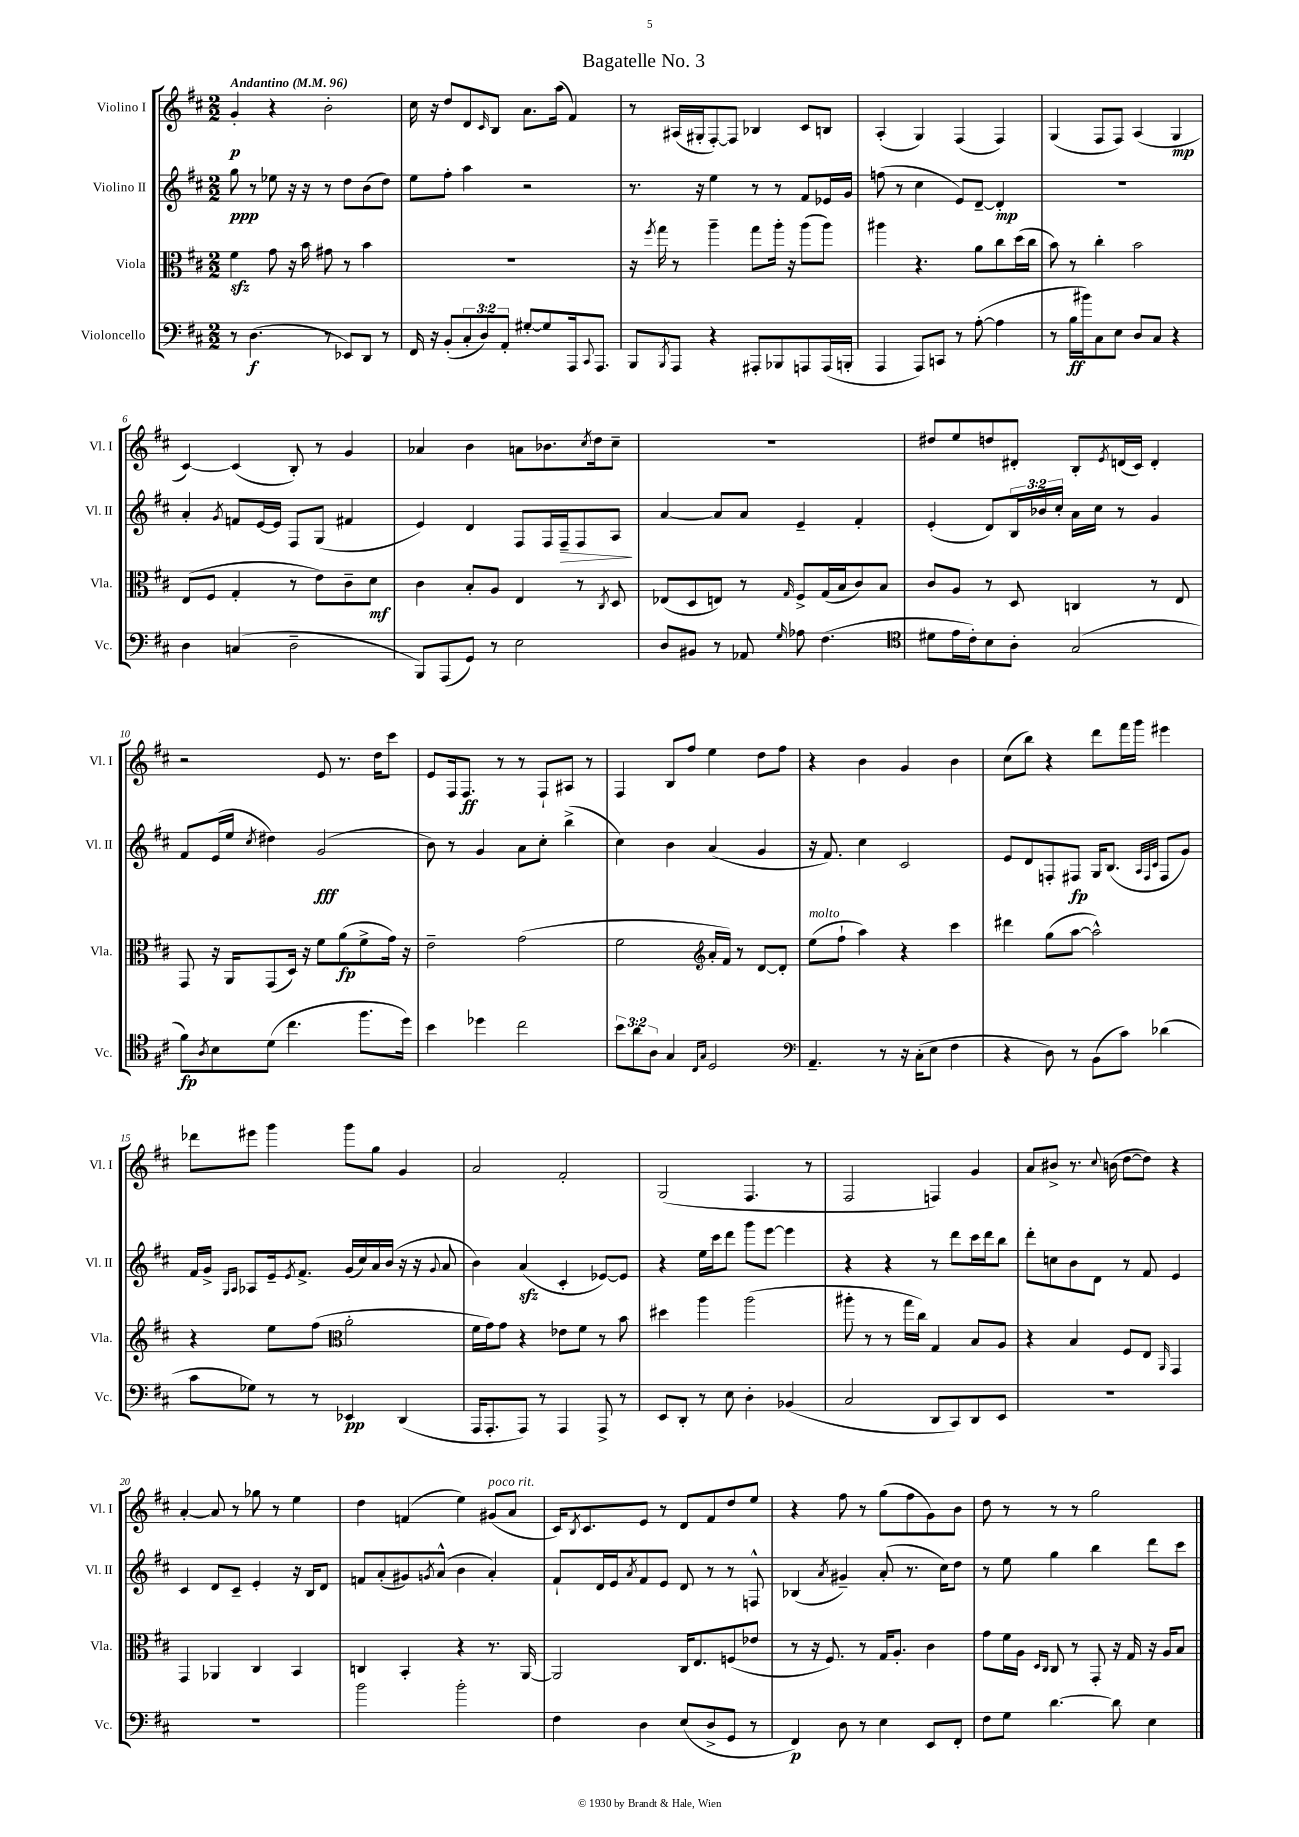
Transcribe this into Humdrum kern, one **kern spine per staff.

**kern	**kern	**kern	**kern
*staff4	*staff3	*staff2	*staff1
*clefF4	*clefC3	*clefG2	*clefG2
*k[f#c#]	*k[f#c#]	*k[f#c#]	*k[f#c#]
*M2/2	*M2/2	*M2/2	*M2/2
*MM96	*MM96	*MM96	*MM96
8r	4f#	8gg	4g'
(4.D	.	8r	.
.	8g	8ee-	4r
.	16r	16r	.
.	16b	16r	.
8r	8g#	8r	2b'
8EE-)	8r	8dd	.
8DD	4b	(8b	.
8r	.	8dd)	.
=	=	=	=
16FF#	1r	8ee	16cc#
16r	.	.	16r
(8BB'	.	8ff#'	8dd
12C#'	.	4aa	8d
12D)	.	.	.
.	.	.	16qqc#
.	.	.	8B
12AA'	.	.	.
[8G#'	.	2r	8.a
8G#]	.	.	.
.	.	.	(16aa
16AAA	.	.	4f#)
8qqCC#	.	.	.
8.AAA	.	.	.
=	=	=	=
8BBB	16r	8.r	8r
.	8qff#	.	.
.	16gg	.	.
8qBBB	.	.	.
8AAA	8r	.	(16A#
.	.	16r	16G#'
4r	4aa~	4ee	[8F#')
.	.	.	8F#]
8AAA#'	8gg	8r	4B-
8BBB-	16aa'	8r	.
.	16r	.	.
8AAA	(8aa	8f#	8c#
(16AAA	8aa)	16e-	8B
16BBB'	.	16g	.
=	=	=	=
4AAA	4aa#	(8ff	(4A'
.	.	8r	.
8AAA)	4.r	4cc#	4G)
8CC	.	.	.
8r	.	8e)	(4F#
([8A'	8a	[8d~	.
4A]	8cc#	4d']	4F#)
.	(16dd	.	.
.	16cc#	.	.
=	=	=	=
8r	8b)	1r	(4G
16B	8r	.	.
16b#)	.	.	.
8C#	4cc#'	.	8F#
8E	.	.	8F#)
8D	2b	.	(4A
8C#	.	.	.
4r	.	.	4G
=	=	=	=
4D	(8E	4a'	[4c#)
.	8F#	.	.
.	.	8qg	.
(4C	4G'	8f	(4c#]
.	.	[16e	.
.	.	16e]	.
2D~	8r	8F#	8B')
.	8e)	(8G	8r
.	8c#~	4f#	4g
.	8d	.	.
=	=	=	=
8BBB)	4c#	4e)	4a-
(8AAA	.	.	.
8GG)	8B'	4d	4b
8r	8A	.	.
2E	4E	8F#	8a
.	.	16F#	8.b-
.	.	16F#~	.
.	8r	8F#	.
.	.	.	8qcc#
.	.	.	16dd
.	8qC#	.	.
.	8D	8A	8cc#~
=	=	=	=
8D	(8E-	[4a	1r
8BB#	8D	.	.
8r	8E)	8a]	.
8AA-	8r	8a	.
16qqG	16qqG	.	.
8A-	8F#^	4e~	.
(4.F#	(16G	.	.
.	16B	.	.
.	8c#)	4f#'	.
.	8B	.	.
=	=	=	=
*clefC4	*	*	*
8d#	8c#	(4e'	8dd#
16e	8A	.	8ee
16c#')	.	.	.
8B	8r	8d)	8dd
8A'	8D	24B	8d#'
.	.	24b-	.
.	.	24cc#'	.
(2G	4C	16a	8B'
.	.	16cc#	.
.	.	.	8qe
.	.	8r	(16d
.	.	.	16c#)
.	8r	4g	4d'
.	8E	.	.
=	=	=	=
8f#)	8GG	8f#	2r
8qA	.	.	.
8B	16r	(16e	.
.	16AA	16ee	.
.	.	8qcc#	.
(8d	(8GG	4dd#)	.
4.cc#	16D)	.	.
.	16r	.	.
.	8f#	(2g	8e
.	(8a	.	8.r
8.ff#	8f#^	.	.
.	.	.	16dd
.	16g)	.	8ccc#
16dd)	16r	.	.
=	=	=	=
4b	2e~	8b)	8e
.	.	8r	16F#
.	.	.	8.F#
4dd-	.	4g	.
.	.	.	8r
2cc#	(2g	8a	8r
.	.	8cc#'	8F#`
.	.	(4bb^	8A#
.	.	.	8r
=	=	=	=
12b	2f#	4cc#)	4F#
12a	.	.	.
12A	.	.	.
4G	.	4b	8B
.	.	.	8ff#
*	*clefG2	*	*
16qqC#	.	.	.
16qqG	.	.	.
2D	16a'	(4a	4ee
.	16f#)	.	.
.	8r	.	.
.	[8d	4g	8dd
.	8d']	.	8ff#
=	=	=	=
*clefF4	*	*	*
4.AA~	(8ee	16r	4r
.	.	8.f#)	.
.	8ff#`	.	.
.	4aa)	4cc#	4b
8r	.	.	.
16r	4r	2c#	4g
(16C#'	.	.	.
8E	.	.	.
4F#	4ccc#	.	4b
=	=	=	=
4r	4ddd#	8e	(8cc#
.	.	8d	8bb)
8D)	(8gg	8F'	4r
8r	[8aa	8F#	.
(8BB	2aa^^])	16G	8ddd
.	.	(8.B	.
8c#)	.	.	16fff#
.	.	.	16ggg
.	.	32qqA	.
.	.	32qqF#	.
.	.	32qqc#	.
(4d-	.	8F#	4eee#
.	.	8g)	.
=	=	=	=
8c#	4r	16f#	8ddd-
.	.	16g^	.
.	.	16qqG	.
.	.	16qqA	.
8G-)	.	8A-	8eee#
8r	8ee	16e~	4ggg
.	.	8qe	.
.	.	8.f#^	.
8r	(8ff#	.	.
*	*clefC3	*	*
4EE-	2a'	(16g	8ggg
.	.	16cc#)	.
.	.	16a	8gg
.	.	(16b	.
(4DD	.	16r	4g
.	.	16r	.
.	.	8qqg	.
.	.	8a	.
=	=	=	=
16AAA	16f#	4b)	2a
8.AAA'	16g)	.	.
.	8g	.	.
8AAA)	4r	(4a	.
8r	.	.	.
4AAA	8e-	4c#'	2f#'
.	8f#	.	.
8AAA^	8r	[8e-)	.
8r	8b	8e-]	.
=	=	=	=
8EE	4dd#	4r	(2G
8DD'	.	.	.
8r	4aa	16ee	.
.	.	16ccc#	.
8E	.	8ddd	.
4D'	(2aa	8ggg	4.F#
.	.	[8eee	.
(4BB-	.	4eee]	.
.	.	.	8r
=	=	=	=
2C#	8aa#'	4r	2F#
.	8r	.	.
.	8r	4r	.
.	16gg	.	.
.	16cc#)	.	.
8DD	4G	8r	4F)
8CC#)	.	8ddd	.
8DD	8B	16ccc#	4g
.	.	16ddd	.
8EE	8A	8bb	.
=	=	=	=
1r	4r	8ddd'	8a
.	.	8cc	8b#^
.	4B	8b	8.r
.	.	8d	.
.	.	.	8qqcc#
.	.	.	(16b
.	8F#	8r	[8dd
.	8E	8f#	8dd])
.	16qqAA	.	.
.	4GG	4e	4r
=	=	=	=
1r	4GG	4c#	[4a'
.	4AA-	8d	8a]
.	.	8c#~	8r
.	4C#	4e'	8gg-
.	.	.	8r
.	4BB	16r	4ee
.	.	16B	.
.	.	8d	.
=	=	=	=
2b	4C	8f	4dd
.	.	(8a'	.
.	4BB'	8g#)	(4f
.	.	8qg	.
.	.	(8a^^	.
2b'	4r	4b	4ee)
.	8.r	4a')	(8g#
.	.	.	8a
.	[16AA	.	.
=	=	=	=
4F#	2AA]	8f#`	16c#)
.	.	.	8qB
.	.	.	8.c#
.	.	16d	.
.	.	16e	.
.	.	8qa	.
4D	.	8f#	8e
.	.	8e	8r
(8E	16C#	8d	8d
.	8.E	.	.
8D^	.	8r	8f#
8GG	(8F	8r	8dd
8r	8e-	8F^^	8ee
=	=	=	=
4FF#)	8r	(4B-	4r
.	16r	.	.
.	8.F#)	.	.
.	.	8qa	.
8D	.	4g#~)	8ff#
8r	8r	.	8r
4E	16G	(8a'	(8gg
.	8.A'	.	.
.	.	8.r	8ff#
8EE	4c#	.	8g)
.	.	16cc#)	.
8FF#'	.	8dd	8b
=	=	=	=
8F#	8g	8r	8dd
8G	16f#	8ee	8r
.	16A	.	.
.	16qqD	.	.
.	16qqC#	.	.
[4.d	8C#	4gg	8r
.	8r	.	8r
.	8GG'	4bb	2gg
8d]	16r	.	.
.	16G	.	.
4E	16r	8ddd	.
.	16A	.	.
.	8B	8ccc#	.
==	==	==	==
*-	*-	*-	*-
